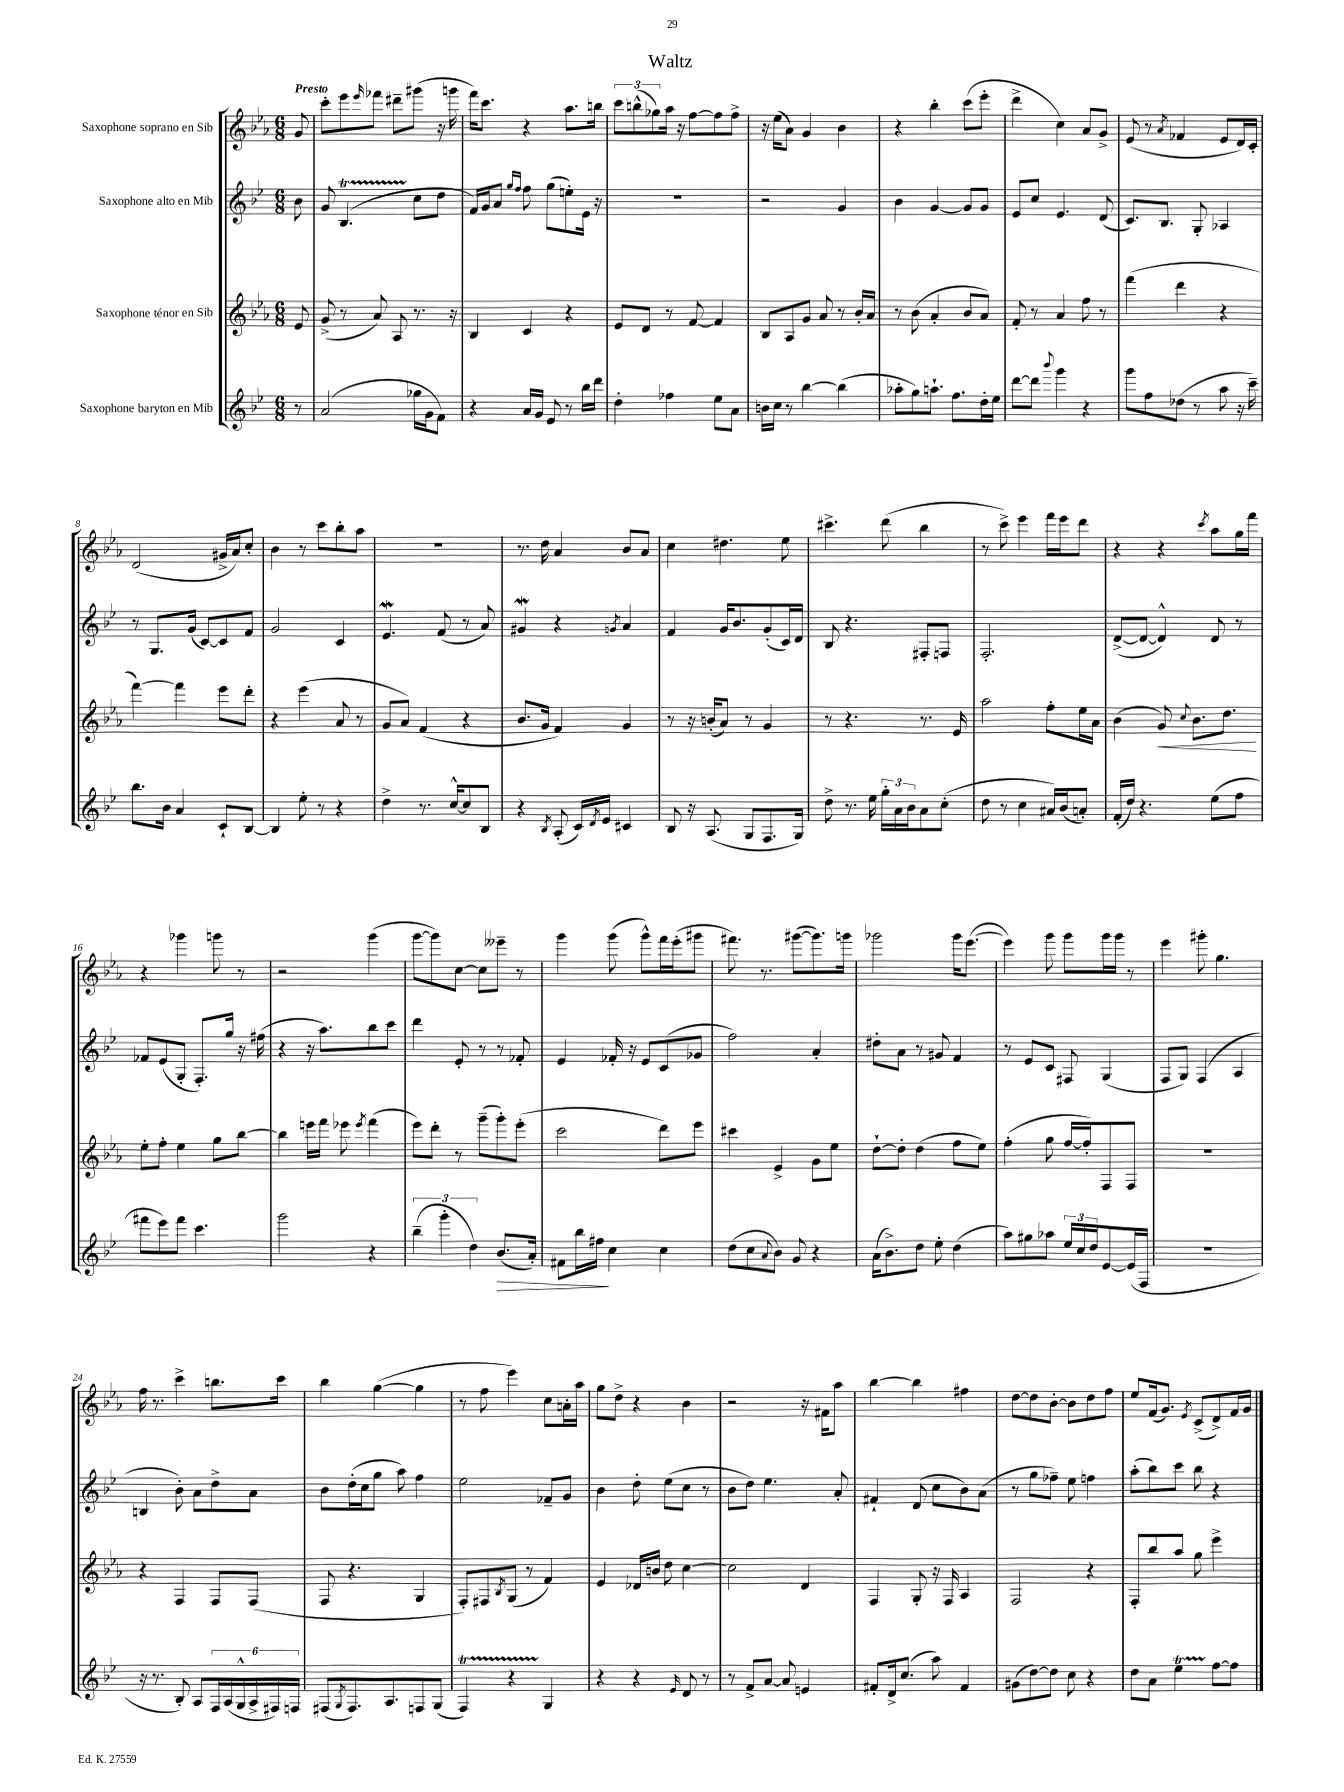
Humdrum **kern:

**kern	**kern	**kern	**kern
*staff4	*staff3	*staff2	*staff1
*clefG2	*clefG2	*clefG2	*clefG2
*k[b-e-]	*k[b-e-a-]	*k[b-e-]	*k[b-e-a-]
*M6/8	*M6/8	*M6/8	*M6/8
8r	8e-	8b-	8g
=	=	=	=
(2a	(8g^	8g	8ccc'
.	8r	(4.B-	8eee-
.	.	.	16qqeee-
.	8a-)	.	8fff-
.	8A-	.	8ddd#~
16gg-	8.r	8cc	(8ggg#
16g	.	.	.
8f)	.	8dd	16r
.	16r	.	16ggg
=	=	=	=
4r	4B-	16f)	16fff)
.	.	16g	8.ccc
.	.	8a	.
.	.	16qqgg	.
.	.	16qqff	.
16a	4c	8ff	4r
16g	.	.	.
8e-	.	(8gg	.
8r	4r	8ee')	8.aa-
16bb-	.	16e-	.
16ddd	.	16r	16bb
=	=	=	=
4dd'	8e-	2.r	12ccc
.	.	.	(12bb^^
.	8d	.	.
.	.	.	12gg-)
4ff-	8r	.	16aa-
.	.	.	16r
.	[8f	.	[8ff
8ee-	4f]	.	8ff]
8a	.	.	8ff^
=	=	=	=
16b	8B-	2r	16r
16cc	.	.	(16ee-
8r	8A-	.	8a-)
[4bb-	8g	.	4g
.	8a-	.	.
(4bb-]	8r	4g	4b-
.	16b-'	.	.
.	16a-	.	.
=	=	=	=
8aa-'	8r	4b-	4r
8gg)	(8b-	.	.
8.aa`	4a-'	[4g	4bb-'
8.ff	.	.	.
.	8b-	8g]	(8ccc
16dd'	8a-)	8g	8eee-'
16ee-	.	.	.
=	=	=	=
[8ddd	8f'	8e-	4ddd^
8ddd]	8r	8cc	.
8qqbbb-	.	.	.
4ggg	4a-	4.e-	4cc)
4r	8ff	.	8a-
.	8r	(8d	8g^
=	=	=	=
8ggg	(4fff	8.c)	(8e-
8ff	.	.	8r
.	.	8.B-	.
.	.	.	8qa-
(8dd-	4ddd	.	4f-
8r	.	8G'	.
8aa	4r	4A-	8e-
16r	.	.	16d)
16ccc~)	.	.	16c'
=	=	=	=
8.bb-	[4fff)	8r	(2d
.	.	8.G	.
16b-	.	.	.
4a	4fff]	.	.
.	.	(16g	.
.	.	[8c)	.
8c`	8eee-	8c]	16g#^
.	.	.	16a-)
[8B-	8ddd'	8f	8cc'
=	=	=	=
4B-]	4r	2g	4b-
8ee-'	(4eee-	.	8r
8r	.	.	8ccc
4r	8a-	4c	8bb-'
.	8r	.	8aa-
=	=	=	=
4dd^	8g	4.e-	2.r
.	8a-)	.	.
8.r	(4f	.	.
.	.	(8f	.
[16cc^^	.	.	.
8cc]	4r	8r	.
8B-	.	8a)	.
=	=	=	=
4r	8.b-	4g#	8.r
.	16g	.	16dd
8qB-	.	.	.
(8A'	4f)	4r	4a-
16c)	.	.	.
8qd	.	.	.
16e-	.	.	.
.	.	8qg	.
4c#	4g	4a	8b-
.	.	.	8a-
=	=	=	=
8B-	8r	4f	4cc
16r	16r	.	.
(8.A	(16b'	.	.
.	8a-)	16g	4.dd#
.	.	8.b-	.
8G	8r	.	.
8.F	4g	(8g'	.
.	.	16c)	8ee-
16G)	.	16d	.
=	=	=	=
8dd^	8r	8B-	4.ccc#^
8.r	4.r	4.r	.
16ee-	.	.	.
24gg'	.	.	(8ddd
24a	.	.	.
24b-	.	.	.
8a	8.r	8F#'	4bb-
(8cc'	.	8F	.
.	16e-	.	.
=	=	=	=
8dd	2aa-	2.F'	8r
8r	.	.	8ccc^)
4cc	.	.	4eee-
16a#)	8ff'	.	16fff
(16b-	.	.	16eee-
8a')	16ee-	.	8ddd
.	16a-	.	.
=	=	=	=
(16f'	(4b-	([8d^	4r
16dd)	.	.	.
4.r	.	8d_	.
.	8g)	4d^^])	4r
.	8qqcc	.	.
.	8.b-	.	.
.	.	.	8qccc
(8ee-	.	8d	8aa-
.	8.dd	.	.
8ff	.	8r	16gg
.	.	.	16fff
=	=	=	=
8fff#	8ee-'	8f-	4r
8eee-)	8ff'	(8e-	.
8fff#	4ee-	8G'	4ggg-
4.ccc	.	8.F')	.
.	8gg	.	8ggg
.	.	16gg	.
.	[8bb-	16r	8r
.	.	(16ff#	.
=	=	=	=
2ggg	4bb-]	4r	2r
.	16eee	16r	.
.	16fff	8.aa)	.
.	8eee-	.	.
.	8qeee-	.	.
4r	(4fff	8bb-	(4ggg
.	.	8ccc	.
=	=	=	=
(6bb-~	8eee-)	4ddd	[8ggg
.	8ddd'	.	8ggg])
6ggg'	.	.	.
.	8r	8e-'	[8cc
6dd)	.	.	.
.	(8ggg~	8r	8cc]
(8.b-	8ggg')	8r	8eee--~
.	(8eee-'	8f-'	8r
16a')	.	.	.
=	=	=	=
8f#	2ccc	4e-	4ggg
16bb-	.	.	.
16ff#	.	.	.
4cc	.	16f-'	(8ggg
.	.	16r	.
.	.	8e-	8ggg^^)
4cc	8ddd)	(8c	16fff
.	.	.	(16eee-'
.	8eee-	8g-	8ggg#
=	=	=	=
(8dd	4ccc#	2ff)	8.fff#)
8cc	.	.	.
.	.	.	8.r
8qqa	.	.	.
8b-)	4e-^	.	.
8g	.	.	([8ggg#
4r	8g	4a'	8.ggg#])
.	8ee-	.	.
.	.	.	16ggg
=	=	=	=
(16a	[8dd`	8dd#'	2ggg-
8.b-^)	.	.	.
.	8dd']	8a	.
8dd	(4dd	8r	.
8ee-'	.	8g#	.
(4dd	8ff	4f	16ggg-
.	.	.	([8.eee-
.	8ee-)	.	.
=	=	=	=
8aa)	(4ff'	8r	4eee-])
8gg#	.	8e-	.
8aa-	8gg	8c	8ggg
24ee-	[16ff	8F#	8ggg
24cc	.	.	.
.	16ff'])	.	.
24dd	.	.	.
[8e-	8F	(4G	16ggg
.	.	.	16ggg
(16e-]	8F	.	8r
16F	.	.	.
=	=	=	=
2.r	2.r	8F	4eee-
.	.	8G)	.
.	.	(4F	8ggg#'
.	.	.	4.gg
.	.	4A	.
=	=	=	=
16r	4r	4B	16ff
8.r	.	.	8.r
8B-')	4F	8b-')	4ccc^
8A	.	8a	.
24F	8F	8dd^	8.bb
(24A	.	.	.
24G^^	.	.	.
24A^	(8F	8a	.
24F#)	.	.	.
.	.	.	16ccc
24F	.	.	.
=	=	=	=
(8F#	8F	8b-	4bb-
8qG	.	.	.
8.F#)	4.r	(16dd'	.
.	.	16cc	.
.	.	8gg	([4gg
8.A	.	.	.
.	.	8aa)	.
8F	4G	4ff	4gg]
(8G	.	.	.
=	=	=	=
4F)	8F')	2ee-	8r
.	8F#	.	8ff
.	8qB-	.	.
4r	(8G	.	4eee-)
.	8r	.	.
4G	4f)	8f-~	8cc
.	.	8g	16a'
.	.	.	16aa-
=	=	=	=
4r	4e-	4b-	8gg
.	.	.	8dd^
4r	16d-	8dd'	4r
.	16b	.	.
.	8dd	(8ee-	.
16qqe-	.	.	.
8d	[4cc	8cc	4b-
8r	.	8r	.
=	=	=	=
8r	2cc]	8b-	2r
8f^	.	8dd)	.
[8a	.	4.ee-	.
8a]	.	.	.
4e	4d	.	16r
.	.	.	16f#
.	.	8a'	8aa-
=	=	=	=
8f#'	4F	4f#`	[4bb-
16d^	.	.	.
(8.cc	.	.	.
.	8G'	(8d	4bb-]
8aa)	16r	8cc	.
.	16F	.	.
4f#	4A-	8b-)	4ff#
.	.	(8a	.
=	=	=	=
(8g#	2F	8r	[8dd
[8dd)	.	8gg	8dd]
8dd]	.	8ff-~)	[8b-'
8cc	.	8ee-	8b-]
4r	4r	4ff	8dd
.	.	.	8ff
=	=	=	=
8dd	8F'	(8aa'	8ee-
8a	8bb-	8bb-)	(16f
.	.	.	8.g)
4ee-	8aa-	8ccc	.
.	.	.	8qe-
.	8gg	8bb-	(8c^
[8ff	4eee-^	4r	8d^)
8ff]	.	.	16f
.	.	.	16g
==	==	==	==
*-	*-	*-	*-
